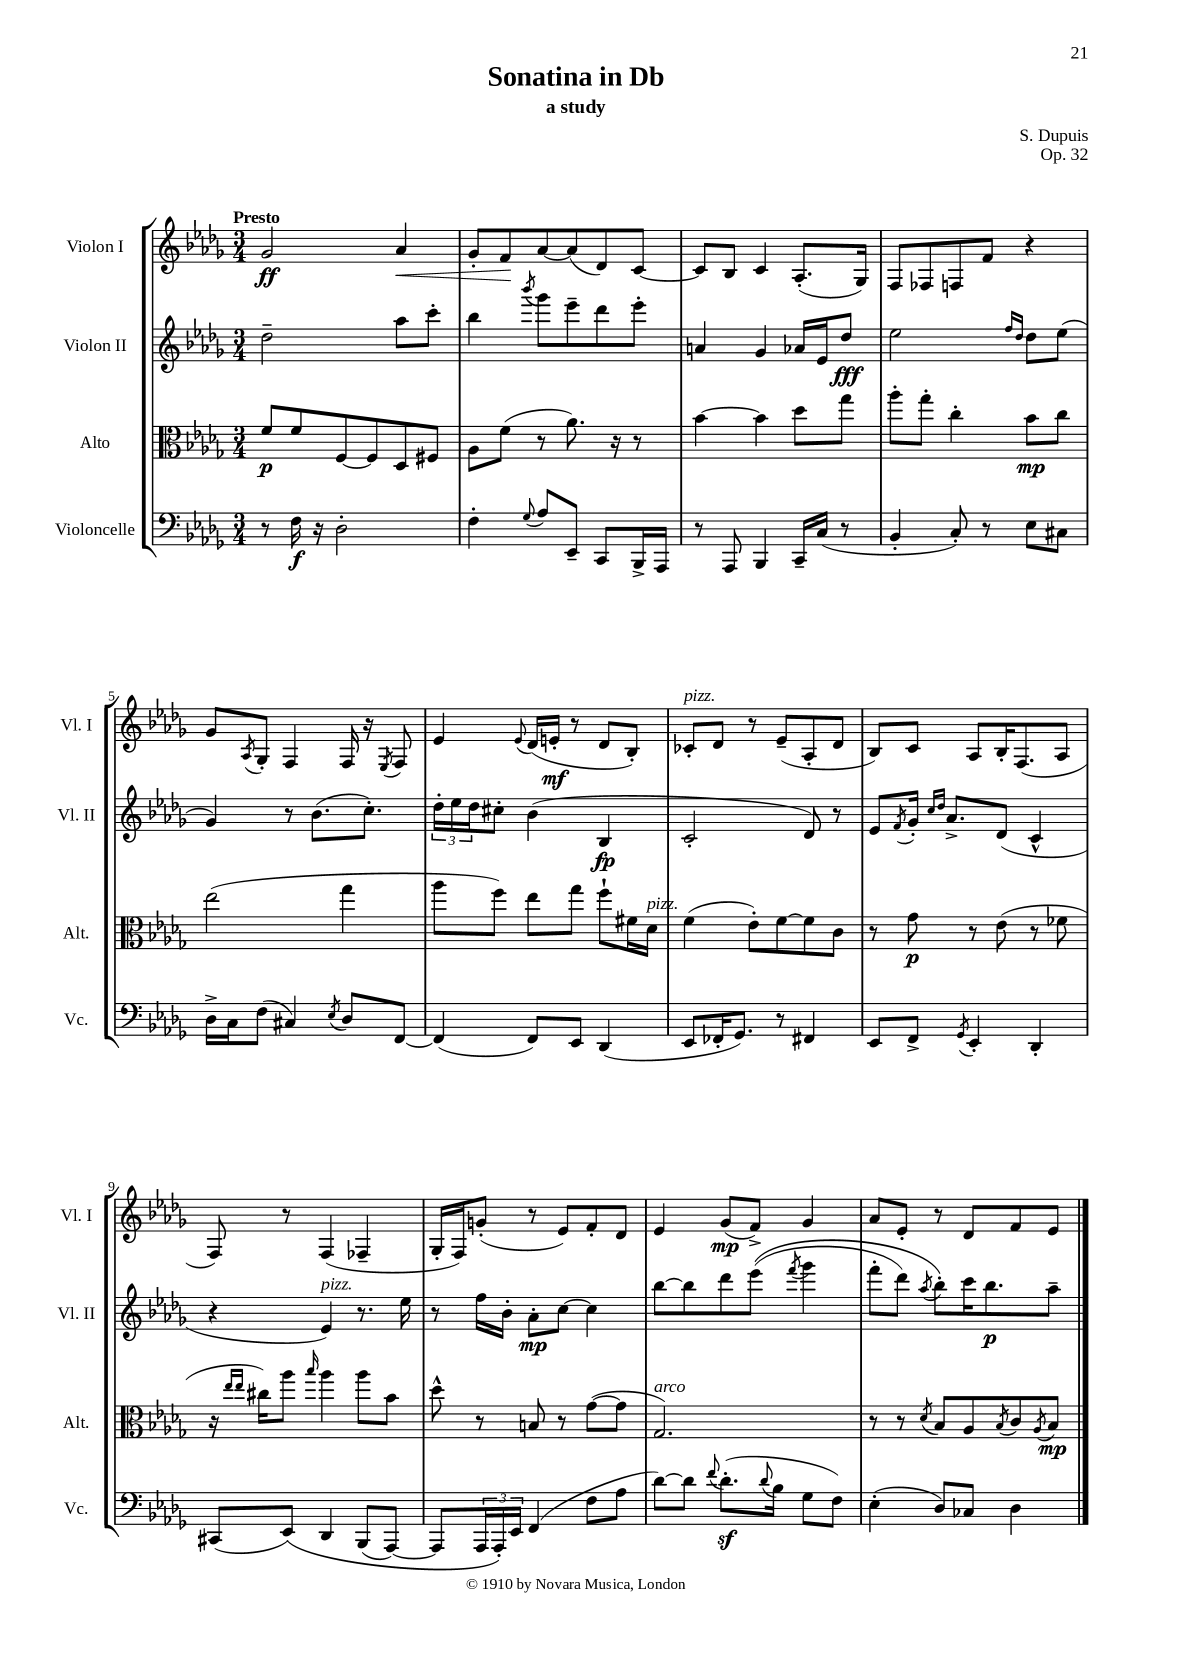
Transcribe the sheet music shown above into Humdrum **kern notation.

**kern	**kern	**kern	**kern
*staff4	*staff3	*staff2	*staff1
*clefF4	*clefC3	*clefG2	*clefG2
*k[b-e-a-d-g-]	*k[b-e-a-d-g-]	*k[b-e-a-d-g-]	*k[b-e-a-d-g-]
*M3/4	*M3/4	*M3/4	*M3/4
8r	8f	2dd-~	2g-
16F	8f	.	.
16r	.	.	.
2D-'	[8F	.	.
.	8F]	.	.
.	8D-	8aa-	4a-
.	8F#	8ccc'	.
=	=	=	=
4F'	8A-	4bb-	8g-'
.	(8f	.	8f
8qqG-	.	8qbbb-	.
8A-	8r	8ggg-	[8a-
8EE-~	8.a-)	8eee-~	(8a-]
8CC	.	8ddd-	8d-)
.	16r	.	.
16BBB-^	8r	8eee-'	[8c
16AAA-	.	.	.
=	=	=	=
8r	[4b-	4a	8c]
8AAA-	.	.	8B-
4BBB-	4b-]	4g-	4c
16CC~	8dd-	16a-	(8.A-'
(16C	.	16e-	.
8r	8gg-	8dd-	.
.	.	.	16G-)
=	=	=	=
4BB-'	8aa-'	2ee-	8F
.	8gg-'	.	8F-
8C')	4cc'	.	8F
8r	.	.	8f
.	.	16qqff	.
.	.	16qqdd-	.
8E-	8b-	8dd-	4r
8C#	8cc	(8ee-	.
=	=	=	=
16D-^	(2ee-	4g-)	8g-
16C	.	.	.
.	.	.	8qA-
(8F	.	.	8G-'
4C#)	.	8r	4F
.	.	(8.b-	.
8qE-	.	.	.
8D-	4gg-	.	16F
.	.	8.cc')	16r
.	.	.	8qE-
[8FF	.	.	8F
=	=	=	=
(4FF]	8aa-	24dd-'	4e-
.	.	24ee-	.
.	.	24dd-	.
.	8ff)	8cc#'	.
.	.	.	8qqe-
8FF)	8ee-	(4b-	(16d-
.	.	.	16e'
8EE-	8gg-	.	8r
(4DD-	8ff`	4B-	8d-
.	16f#	.	8B-')
.	16d-	.	.
=	=	=	=
8EE-	(4f	2c'	8c-'
16FF-'	.	.	8d-
8.GG-)	.	.	.
.	8e-')	.	8r
8r	[8f	.	(8e-~
4FF#	8f]	8d-)	8A-'
.	8c	8r	8d-
=	=	=	=
8EE-	8r	8e-	8B-)
.	.	8qf	.
8FF^	8g-	16g-'	8c
.	.	16qqcc	.
.	.	16qqdd-	.
.	.	8.a-^	.
8qGG-	.	.	.
4EE-'	8r	.	8A-
.	(8e-	(8d-	16B-'
.	.	.	(8.F
4DD-'	8r	4c^^	.
.	8f-	.	8A-
=	=	=	=
(8CC#	16r	4r	8F)
.	16qqee-	.	.
.	16qqee-	.	.
.	16cc#)	.	.
&(8EE-)	8aa-	.	8r
.	16qqbb-	.	.
4DD-	4aa-	4e-)	(4F
(8BBB-	8aa-	8.r	4F-~
[8AAA-)	8b-	.	.
.	.	16ee-	.
=	=	=	=
8AAA-]	8dd-^^	8r	16G-'
.	.	.	16F)
24AAA-	8r	16ff	(8g'
24AAA-'&)	.	.	.
.	.	16b-'	.
24EE-	.	.	.
(4FF	8B	8a-'	8r
.	8r	[8cc	8e-)
8F	([8g-	4cc]	8f'
8A-	8g-]	.	8d-
=	=	=	=
[8d-)	2.G-)	[8bb-	4e-
8d-]	.	8bb-]	.
8qqf	.	.	.
(8.d-'	.	8ddd-	(8g-
.	.	&((8eee-	8f^)
8qqd-	.	.	.
16B-	.	.	.
.	.	8qfff	.
8G-	.	4ggg-	4g-
8F)	.	.	.
=	=	=	=
(4E-'	8r	8fff'	8a-
.	8r	8ddd-)	8e-'
.	8qd-	8qaa-	.
8D-)	8B-	8bb-'&)	8r
8C-	8A-	16ccc	8d-
.	.	8.bb-	.
.	8qB-	.	.
4D-	8c	.	8f
.	8qA-	.	.
.	8B-	8aa-~	8e-
==	==	==	==
*-	*-	*-	*-
